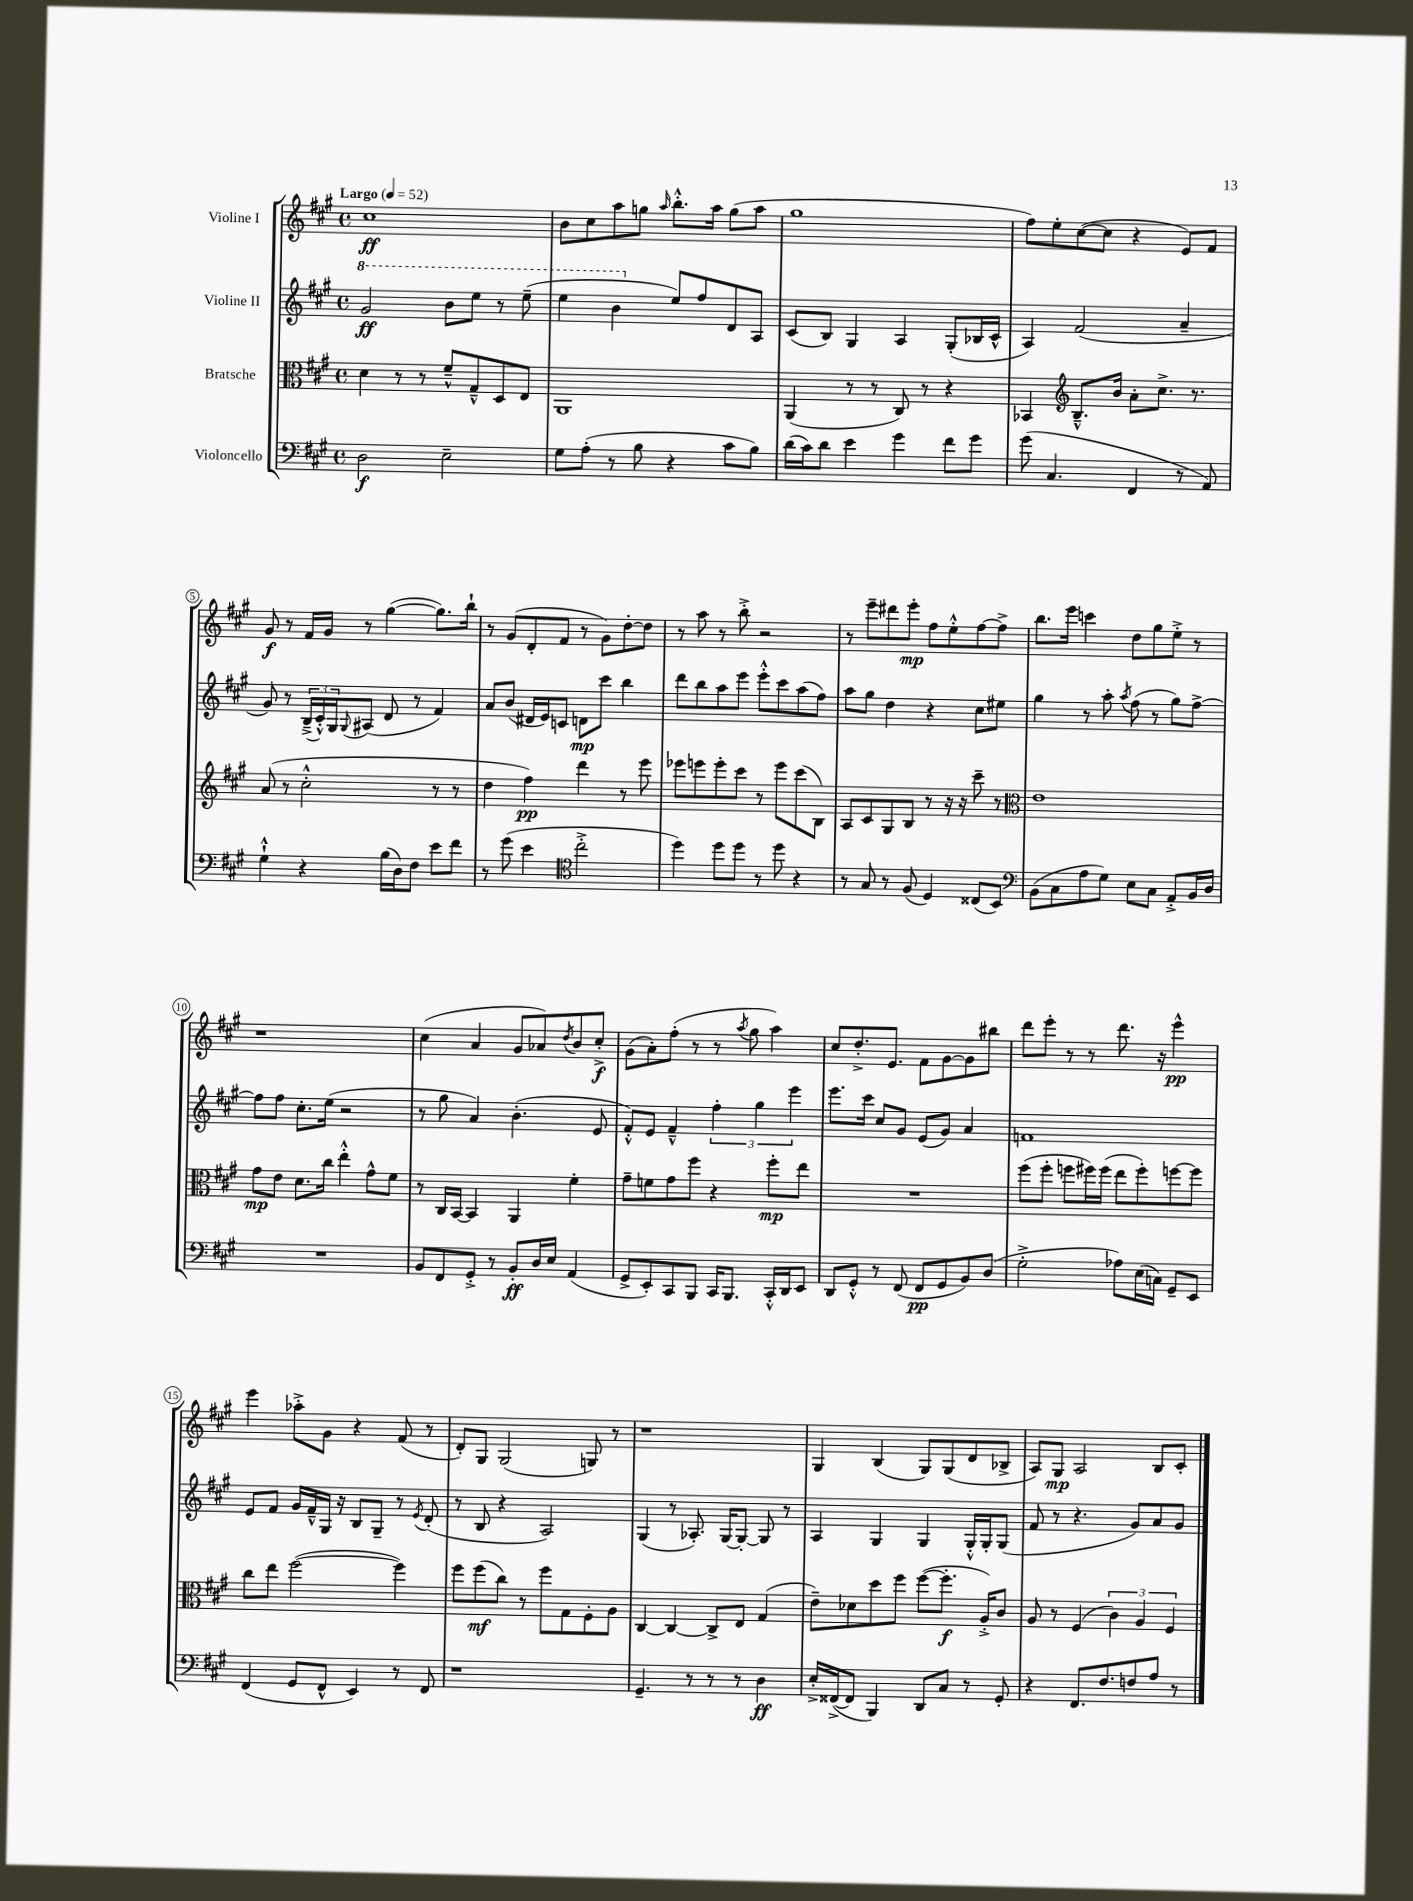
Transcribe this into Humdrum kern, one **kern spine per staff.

**kern	**kern	**kern	**kern
*staff4	*staff3	*staff2	*staff1
*clefF4	*clefC3	*clefG2	*clefG2
*k[f#c#g#]	*k[f#c#g#]	*k[f#c#g#]	*k[f#c#g#]
*M4/4	*M4/4	*M4/4	*M4/4
*met(c)	*met(c)	*met(c)	*met(c)
*MM52	*MM52	*MM52	*MM52
2D\	4d\	2gg#/	1cc#
.	8r	.	.
.	8r	.	.
2E~\	8f#~^^/L	8bb\L	.
.	8G#~^^/	8eee\J	.
.	8D/	8r	.
.	8E/J	(8eee~\	.
=	=	=	=
8G#\L	1AA	4eee\	8b\L
(8A'\J	.	.	8cc#\
8r	.	4bb\	8aa\
8B\	.	.	8gg\J
.	.	.	16qqaa/
4r	.	8ee/L)	8.bb'^^\L
.	.	8ff#/	.
.	.	.	16aa\Jk
8c#\L	.	8d/	(8gg\L
8B\J)	.	8A/J	8aa\J
=	=	=	=
(16d\LL	(4AA/	(8c#/L	1gg#
16c#\J)	.	.	.
8d\J	.	8B/J)	.
4e\	8r	4G#/	.
.	8r	.	.
4g#\	8C#/)	4A/	.
.	8r	.	.
8f#\L	4r	(8G#'/L	.
8g#\J	.	16B-/L	.
.	.	16c#^^/JJ	.
=	=	=	=
(8g#\	4BB-/	4A/)	8ff#\L)
4.C#/	.	.	8ee'\
*	*clefG2	*	*
.	8.B~^^/L	(2f#/	([8cc#\
.	.	.	8cc#\]J
.	16b/Jk	.	.
4FF#/	8a'\L	.	4r
.	8.cc#^\J	.	.
8r	.	4a~/	8e/L)
.	8.r	.	.
8AA/)	.	.	8f#/J
=	=	=	=
4G#`^^\	(8a/	8g#/)	8g#/
.	8r	8r	8r
4r	2cc#'^^\	(24B~^/LL	16f#/LL
.	.	24c#'^^/)	.
.	.	.	16g#/JJ
.	.	24G#/J	.
.	.	8qqG#/	.
.	.	(8A#/J	8r
(16B\LL	.	8d/	([4gg#\
16D\J)	.	.	.
8F#\J	.	8r	.
8e\L	8r	4f#/)	8.gg#\]L)
8f#\J	8r	.	.
.	.	.	16bb`\Jk
=	=	=	=
8r	4dd\	8a/L	8r
(8g#\	.	(8b/J	(8g#/L
4e\	4ff#\)	16d#/LL	8d'/
.	.	16e/J)	.
.	.	8c/J	8f#/J
*clefC4	*	*	*
2cc#'^\	4ddd\	8d\L	8r
.	.	8ccc#\J	8g#\L)
.	8r	4bb\	[8dd'\
.	8eee\	.	8dd\]J
=	=	=	=
4dd\)	8eee-\L	8ddd\L	8r
.	8eee\	8bb\	8aa\
8dd\L	8eee'\	8aa\	8r
8dd\J	8ccc#\J	8eee\J	8bb'^\
8r	8r	8eee'^^\L	2r
8dd\	8eee\L	8ccc#\	.
4r	(8ccc#\	(8aa\	.
.	8B\J)	8ff#\J)	.
=	=	=	=
8r	8A/L	8aa\L	8r
8G#/	8c#/	8gg#\J	8eee~\L
8r	8G#/	4dd\	8ddd#\
(8F#/	8B/J	.	8eee'\J
4D/)	8r	4r	8ff#\L
.	16r	.	8ee'^^\
.	16r	.	.
(8C##/L	8ccc#~\	8cc#\L	[8ff#\
8BB/J)	8r	8ee#\J	8ff#^\]J
=	=	=	=
*clefF4	*clefC3	*	*
(8BB\L	1e	4gg#\	8.bb\L
8C#\	.	.	.
.	.	.	16eee\Jk
8A\	.	8r	4ccc\
8G#\J)	.	8aa'\	.
.	.	8qaa/	.
8E\L	.	(8ff#\	8dd\L
8C#\J	.	8r	8gg#\
8AA'^/L	.	8gg#\L)	8ee'^\J
16BB/L	.	[8ff#^\J	8r
16D/JJ	.	.	.
=	=	=	=
1r	8g#\L	8ff#\]L	1r
.	8e\J	8ff#\J	.
.	8.d\L	8.cc#'\L	.
.	16cc#\Jk	(16ee\Jk	.
.	4ee'^^\	2r	.
.	8g#^^\L	.	.
.	8f#\J	.	.
=	=	=	=
8BB/L	8r	8r	(4cc#\
8FF#/	16C#/LL	8gg#\	.
.	[16BB/JJ	.	.
8GG#'^/J	4BB/]	4a/)	4a/
8r	.	.	.
8BB'/L	4AA/	(4.b'\	8g#/L
16D/L	.	.	8a-/)
16E/JJ	.	.	.
.	.	.	8qdd/
(4AA/	4f#'\	.	8b/
.	.	8e/	8cc#'^/J
=	=	=	=
8GG#^/L	8g#~\L	8f#'^^/L)	(8g#\L
8EE'/)	8f\	8e/J	8a'\)
8CC#/	8g#\	4f#~^^/	(8ff#'\J
8BBB/J	8ff#\J	.	8r
16CC#/LK	4r	6ff#'\	8r
8.BBB/J	.	.	.
.	.	.	8qaa/
.	.	.	8gg#\
.	.	6gg#\	.
16CC#'^^/LL	8ff#'\L	.	4aa\)
16DD/J	.	.	.
.	.	6eee\	.
8EE/J	8ee\J	.	.
=	=	=	=
8DD/L	1r	8.eee\L	8cc#/L
8GG#'^^/J	.	.	8.dd'^/
.	.	16ccc#\Jk	.
8r	.	8cc#/L	.
.	.	.	8.e/J
(8FF#/	.	8g#/J	.
8FF#/L	.	(8e/L	8f#\L
8GG#/	.	8g#/J)	[8g#\
8BB/)	.	4a/	8g#\]
(8D/J	.	.	8bb#\J
=	=	=	=
2G#'^\	(8ff#\L	1f	8ddd\L
.	8ff#'\J	.	8eee'\J
.	8ff\L	.	8r
.	16ff#\L)	.	8r
.	(16ff#\JJ	.	.
8A-\L)	8ee\L	.	8.ddd\
(16E\L	8ff#'\)	.	.
16C\JJ)	.	.	16r
8GG#~/L	[8ff\	.	4eee^^\
8EE/J	8ff\]J	.	.
=	=	=	=
(4FF#/	8cc#\L	8e/L	4eee\
.	8ee\J	8f#/J	.
8GG#/L	([2ff#\	16g#/LL	8aa-'^\L
.	.	16f#~^^/	.
8FF#^^/J	.	16G#/JJ	8g#\J
.	.	16r	.
4EE/)	.	8B/L	4r
.	.	8G#~/J	.
8r	4ff#\])	8r	(8f#/
.	.	8qe/	.
8FF#/	.	(8d'/	8r
=	=	=	=
1r	8ff#\L	8r	8d'/L)
.	(8ff#\	8B/	8G#/J
.	8cc#\J)	4r	(2G#/
.	8r	.	.
.	8ff#\L	2A/)	.
.	8G#\	.	.
.	8F#'\	.	8G/)
.	8A\J	.	8r
=	=	=	=
4.GG#~/	[4C#/	(4G#/	1r
.	4C#/_	8r	.
8r	.	8.A-'/)	.
8r	8C#^/]L	.	.
.	.	[16G#/LK	.
8r	8E/J	8G#'/_J	.
4D\	(4G#/	8G#/]	.
.	.	8r	.
=	=	=	=
16E'^/LL	8e~\L)	4A/	4G#/
([16FF##^/J	.	.	.
8FF##/]J	8d-\	.	.
4BBB/)	8dd\	4G#/	(4B/
.	8ff#\J	.	.
8DD/L	([8ff#\L	4G#/	8G#/L)
8C#/J	8.ff#'\]J	.	(8G#/
8r	.	16G#'^^/LL	8d/
.	16A'^/LK)	16G#'/J	.
8GG#'/	8c#/J	(8G#/J	8B-^/J
=	=	=	=
4r	8A/	8f#/	8A/L)
.	8r	8r	8G#/J
8.FF#/L	(4F#/	4.r	2A/
8.F#/	.	.	.
.	6c#\)	.	.
8F/	.	8g#/L)	.
.	6A/	.	.
8A/J	.	8a/	8B/L
.	6F#/	.	.
8r	.	8g#/J	8c#'/J
==	==	==	==
*-	*-	*-	*-
